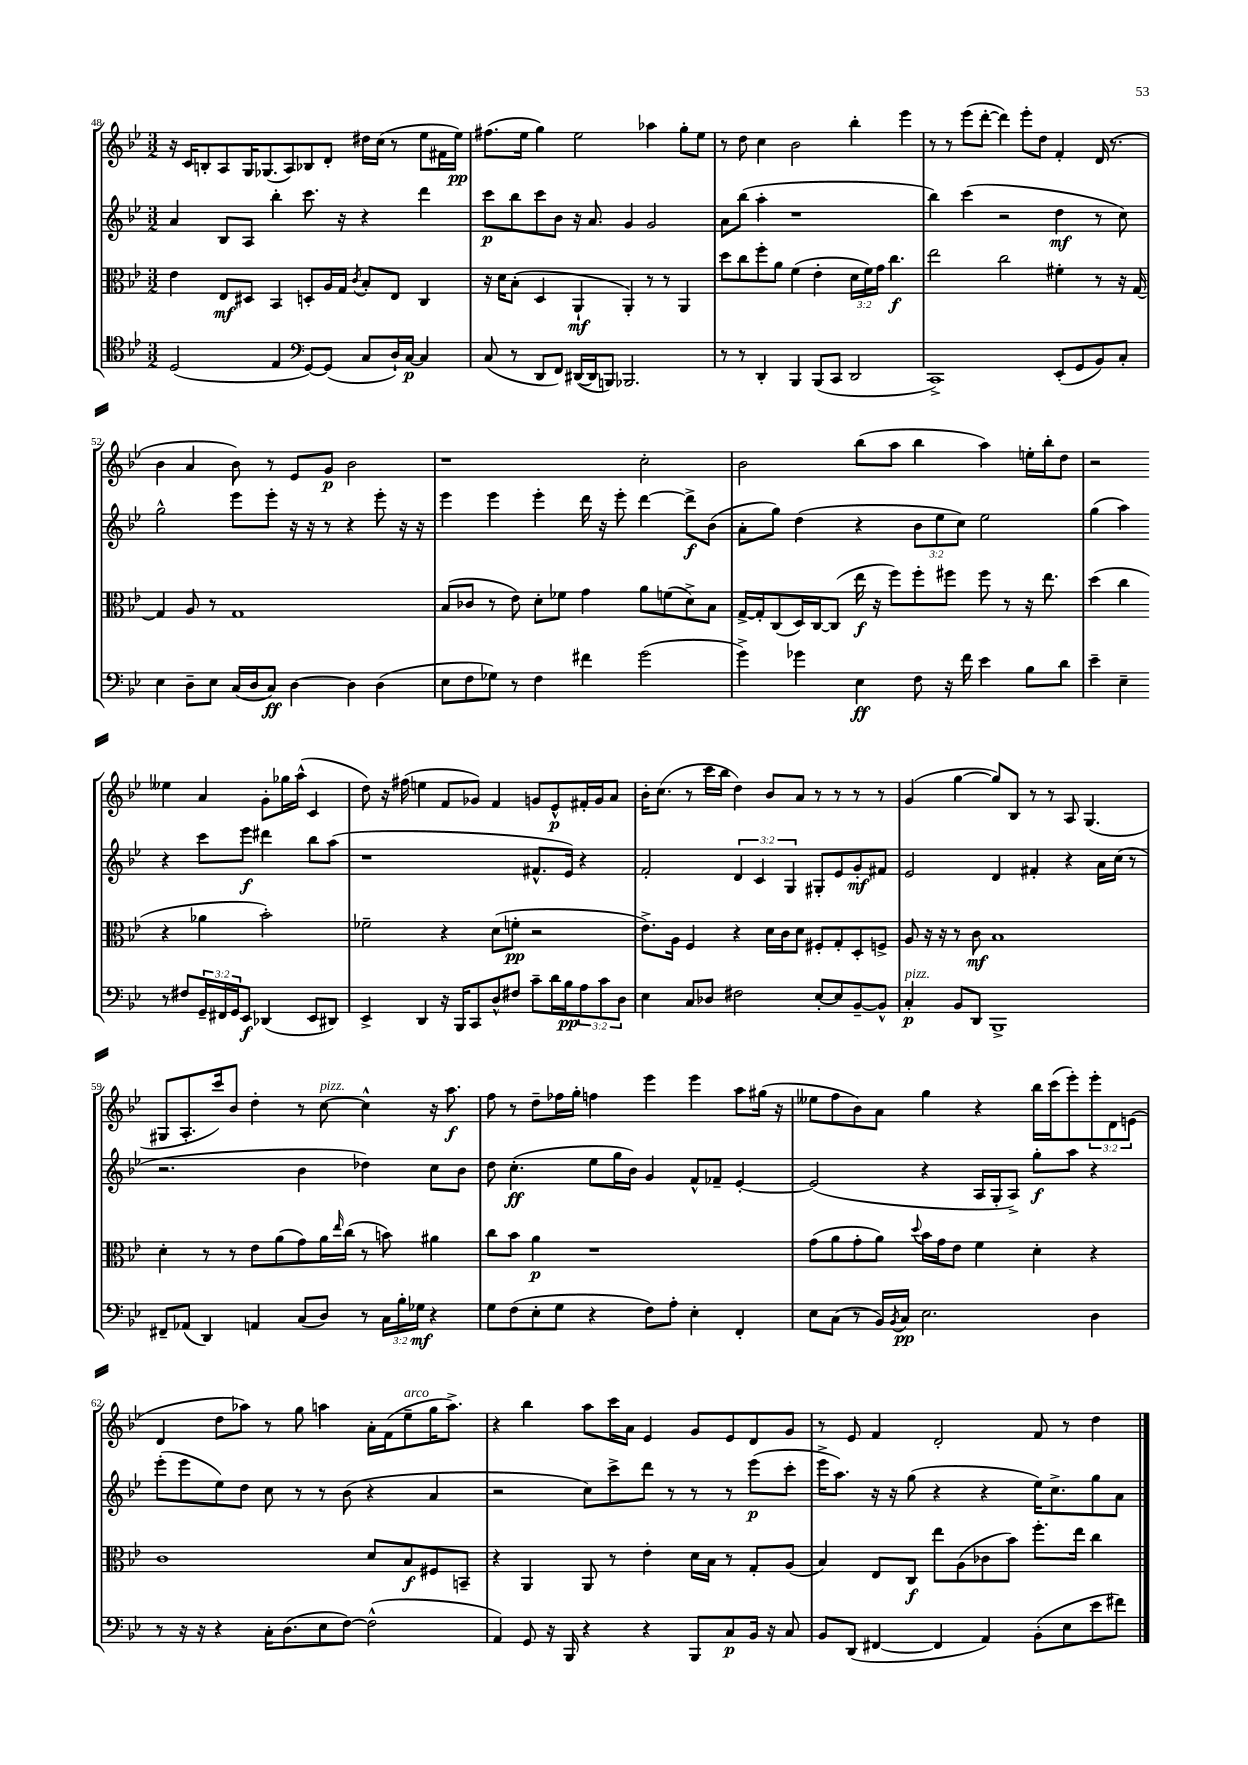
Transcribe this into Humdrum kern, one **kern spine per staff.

**kern	**kern	**kern	**kern
*staff4	*staff3	*staff2	*staff1
*clefC4	*clefC3	*clefG2	*clefG2
*k[b-e-]	*k[b-e-]	*k[b-e-]	*k[b-e-]
*M3/2	*M3/2	*M3/2	*M3/2
(2D/	4e-\	4a/	16r
.	.	.	16c/LK
.	.	.	8B'/
.	8E-/L	8B-/L	8A/
.	8D#/J	8A/J	16G/K
.	.	.	(8.G-/
4E-/	4BB-/	4bb-'\	.
.	.	.	8A/)
*clefF4	*	*	*
[8GG/L)	8D'/L	8.ccc\	8B-/
(8GG/]J	16A/L	.	8d'/J
.	16G/JJ	16r	.
.	8qc/	.	.
8C/L	8B-'/L	4r	16dd#\LL
.	.	.	(16cc\JJ
16D`/L)	8E-/J	.	8r
[16C/JJ	.	.	.
4C/]	4C/	4ddd\	8ee-\L
.	.	.	16f#\L
.	.	.	16ee-\JJ)
=	=	=	=
(8C/	16r	8ccc\L	(8.ff#\L
.	16d\LK	.	.
8r	(8B-'\J	8bb-\	.
.	.	.	16ee-\Jk
8DD/L	4D/	8ccc\	4gg\)
8FF/J)	.	8b-\J	.
([16DD#/LL	4AA`/	16r	2ee-\
16DD#/]J	.	8.a/	.
8BBB/J)	.	.	.
2.BBB-/	4AA'/)	4g/	.
.	8r	2g/	4aa-\
.	8r	.	.
.	4AA/	.	8gg'\L
.	.	.	8ee-\J
=	=	=	=
8r	8dd\L	8a\L	8r
8r	8cc\	(8bb-\J	8dd\
4DD'/	8ff'\	4aa'\	4cc\
.	8a\J	.	.
4BBB-/	(4f\	1r	2b-\
(8BBB-/L	4e-'\	.	.
8CC/J	.	.	.
2DD/	24d\LL	.	4bb-'\
.	24f\)	.	.
.	24g\JJ	.	.
.	4.cc\	.	.
.	.	.	4eee-\
=	=	=	=
1CC^)	2ee-\	4bb-\)	8r
.	.	.	8r
.	.	(4ccc\	(8eee-\L
.	.	.	[8ddd'\J
.	2cc\	2r	4ddd\])
.	.	.	8eee-'\L
.	.	.	8dd\J
(8EE-'/L	4f#'\	4dd\	4f'/
8GG/	.	.	.
8BB-/)	8r	8r	(16d/
.	.	.	8.r
8C'/J	16r	8cc\)	.
.	[16G/	.	.
=	=	=	=
4E-\	4G/]	2gg^^\	4b-\
8D~\L	8A/	.	4a/
8E-\J	8r	.	.
(16C/LL	1G	8eee-\L	8b-\)
16D/J	.	.	.
8C/J)	.	8eee-'\J	8r
[4D\	.	16r	8e-/L
.	.	16r	.
.	.	8r	8g/J
4D\]	.	4r	2b-\
(4D\	.	8eee-'\	.
.	.	16r	.
.	.	16r	.
=	=	=	=
8E-\L	(8B-/L	4eee-\	1r
8F\	8c-/J	.	.
8G-\J)	8r	4eee-\	.
8r	8e-\)	.	.
4F\	8d'\L	4eee-'\	.
.	8f-\J	.	.
4f#\	4g\	16ddd\	.
.	.	16r	.
.	.	8eee-'\	.
(2g\	8a\L	[4ddd\	2cc'\
.	(8f\	.	.
.	8d^\)	8ddd^\]L	.
.	8B-\J	(8b-\J	.
=	=	=	=
4g^\)	[16G^/LL	8a'\L	2b-\
.	16G'/]J	.	.
.	(8C/	8gg\J)	.
4g-\	16D/L)	(4dd\	.
.	[16C/J	.	.
.	(8C/]J	.	.
4E-\	16ee-\	4r	(8bb-\L
.	16r	.	.
.	8ff\L)	.	8aa\J
8F\	8ff'\	12b-\L	4bb-\
.	.	12ee-\	.
16r	8ff#\J	.	.
.	.	12cc\J)	.
16f\	.	.	.
4e-\	8ff#\	2ee-\	4aa\)
.	8r	.	.
8B-\L	16r	.	16ee'\LL
.	8.ee-\	.	16bb-'\J
8d\J	.	.	8dd\J
=	=	=	=
4e-~\	(4dd\	(4gg\	2r
4E-~\	4cc\	4aa\)	.
8r	4r	4r	4ee--\
8F#/L	.	.	.
24GG~/L	4a-\	8ccc\L	4a/
24FF#/	.	.	.
24GG/J	.	.	.
8EE-/J	.	8eee-\J	.
(4DD-/	2b-'\)	4ddd#\	8g'\L
.	.	.	16gg-\L
.	.	.	(16aa^^\JJ
8EE-/L	.	8bb-\L	4c/
8DD#/J)	.	(8aa\J	.
=	=	=	=
4EE-^/	2f-~\	1r	8dd\)
.	.	.	16r
.	.	.	(16ff#\
4DD/	.	.	4ee\
16r	4r	.	8f/L
16BBB-/LK	.	.	.
8CC/	.	.	8g-/J)
8D^^/	(8d\L	.	4f/
8F#/J	8f'\J	.	.
8c~\L	2r	8.f#^^/L	8g/L
16d\L	.	.	8e-^^/
16B-\J	.	16e-/Jk)	.
12A\	.	4r	16f#'/L
.	.	.	16g/J
12c\	.	.	.
.	.	.	8a/J
12D\J	.	.	.
=	=	=	=
4E-\	8.e-^\L)	2f'/	16b-'\LK
.	.	.	(8.cc\J
.	16A\Jk	.	.
8C/L	4F/	.	8r
8D-/J	.	.	16ccc\LL
.	.	.	16bb-\JJ
2F#\	4r	6d/	4dd\)
.	.	6c/	.
.	16d\LL	.	8b-/L
.	16c\J	.	.
.	.	6G/	.
.	8d\J	.	8a/J
[8E-'/L	8F#'/L	8G#'/L	8r
8E-/]	8G'/	8e-/	8r
[8BB-~/	8D'/	8g'/	8r
8BB-^^/]J	8F^/J	8f#/J	8r
=	=	=	=
4C'/	8A/	2e-/	(4g/
.	16r	.	.
.	16r	.	.
8BB-/L	8r	.	[4gg\
8DD/J	8c\	.	.
1BBB-^	1B-	4d/	8gg/]L)
.	.	.	8B-/J
.	.	4f#'/	8r
.	.	.	8r
.	.	4r	8A/
.	.	.	(4.G/
.	.	16a\LL	.
.	.	(16cc\JJ	.
.	.	8r	.
=	=	=	=
8FF#~/L	4d'\	2.r	8G#/L
(8AA-/J	.	.	8.A'/
4DD/)	8r	.	.
.	.	.	16ccc/k)
.	8r	.	8b-/J
4AA/	8e-\L	.	4dd'\
.	(8a\	.	.
(8C/L	8g\)	4b-\	8r
8D/J)	16a\L	.	[8cc\
.	16qqee-/	.	.
.	(16cc\JJ	.	.
8r	8r	4dd-\)	4cc^^\]
24C\LL	8b\)	.	.
24B-'\	.	.	.
24G-\JJ	.	.	.
4r	4a#\	8cc\L	16r
.	.	.	8.aa\
.	.	8b-\J	.
=	=	=	=
8G\L	8cc\L	8dd\	8ff\
(8F\	8b-\J	(4.cc'\	8r
8E-'\	4a\	.	8dd~\L
8G\J	.	.	16ff-\L
.	.	.	16gg'\JJ
4r	1r	8ee-\L	4ff\
.	.	16gg\L	.
.	.	16b-\JJ)	.
8F\L)	.	4g/	4eee-\
8A'\J	.	.	.
4E-'\	.	8f^^/L	4eee-\
.	.	8f-~/J	.
4FF'/	.	[4e-'/	8aa\L
.	.	.	(16gg#\Jk
.	.	.	16r
=	=	=	=
8E-\L	(8g\L	(2e-/]	8ee--\L
(8C\J	8a\	.	8ff\
8r	8g'\	.	8b-\)
16BB-/LL)	8a\J)	.	8a\J
8qBB-/	.	.	.
16C/JJ	.	.	.
.	8qqdd/	.	.
2.E-\	16b-\LL	4r	4gg\
.	16g\J	.	.
.	8e-\J	.	.
.	4f\	16A/LL	4r
.	.	16G'/J	.
.	.	8A^/J)	.
.	4d'\	8gg'\L	16bb-\LL
.	.	.	(16ccc\J
.	.	8aa\J	8eee-'\)
4D\	4r	4r	12eee-'\
.	.	.	12d\
.	.	.	(12e\J
=	=	=	=
8r	1c	(8eee-'\L	4d/
16r	.	8eee-\	.
16r	.	.	.
4r	.	8ee-\)	8dd\L
.	.	8dd\J	8aa-\J)
16C'\LK	.	8cc\	8r
(8.D\	.	.	.
.	.	8r	8gg\
8E-\	.	8r	4aa\
[8F\J)	.	(8b-\	.
(2F^^\]	8d/L	4r	16a'\LL
.	.	.	(16f\J
.	8B-/	.	8ee-~\
.	8F#/	4a/	16gg\K
.	.	.	8.aa^\J)
.	8BB~/J	.	.
=	=	=	=
4AA/)	4r	2r	4r
8GG/	4AA/	.	4bb-\
16r	.	.	.
16BBB-/	.	.	.
4r	8AA/	8cc\L)	8aa\L
.	8r	8ccc^\	16ccc\L
.	.	.	16a\JJ
4r	4e-'\	8ddd\J	4e-/
.	.	8r	.
8BBB-/L	16d\LL	8r	8g/L
.	16B-\JJ	.	.
8C/	8r	8r	8e-/
16BB-/Jk	8G'/L	(8eee-\L	8d/
16r	.	.	.
8C/	(8A/J	8ccc'\J	8g/J
=	=	=	=
8BB-/L	4B-/)	16eee-^\LK	8r
.	.	8.aa\J)	.
(8DD/J	.	.	8e-/
[4FF#/	8E-/L	16r	4f/
.	.	16r	.
.	8C/J	(8gg\	.
4FF#/]	8ee-\L	4r	2d'/
.	(8A\	.	.
4AA/)	8c-\	4r	.
.	8b-\J)	.	.
(8BB-'\L	8.ff'\L	16ee-\LK)	8f/
.	.	8.cc^\	.
8E-\	.	.	8r
.	16ee-\Jk	.	.
8e-\	4cc\	8gg\	4dd\
8f#\J)	.	8a\J	.
==	==	==	==
*-	*-	*-	*-
